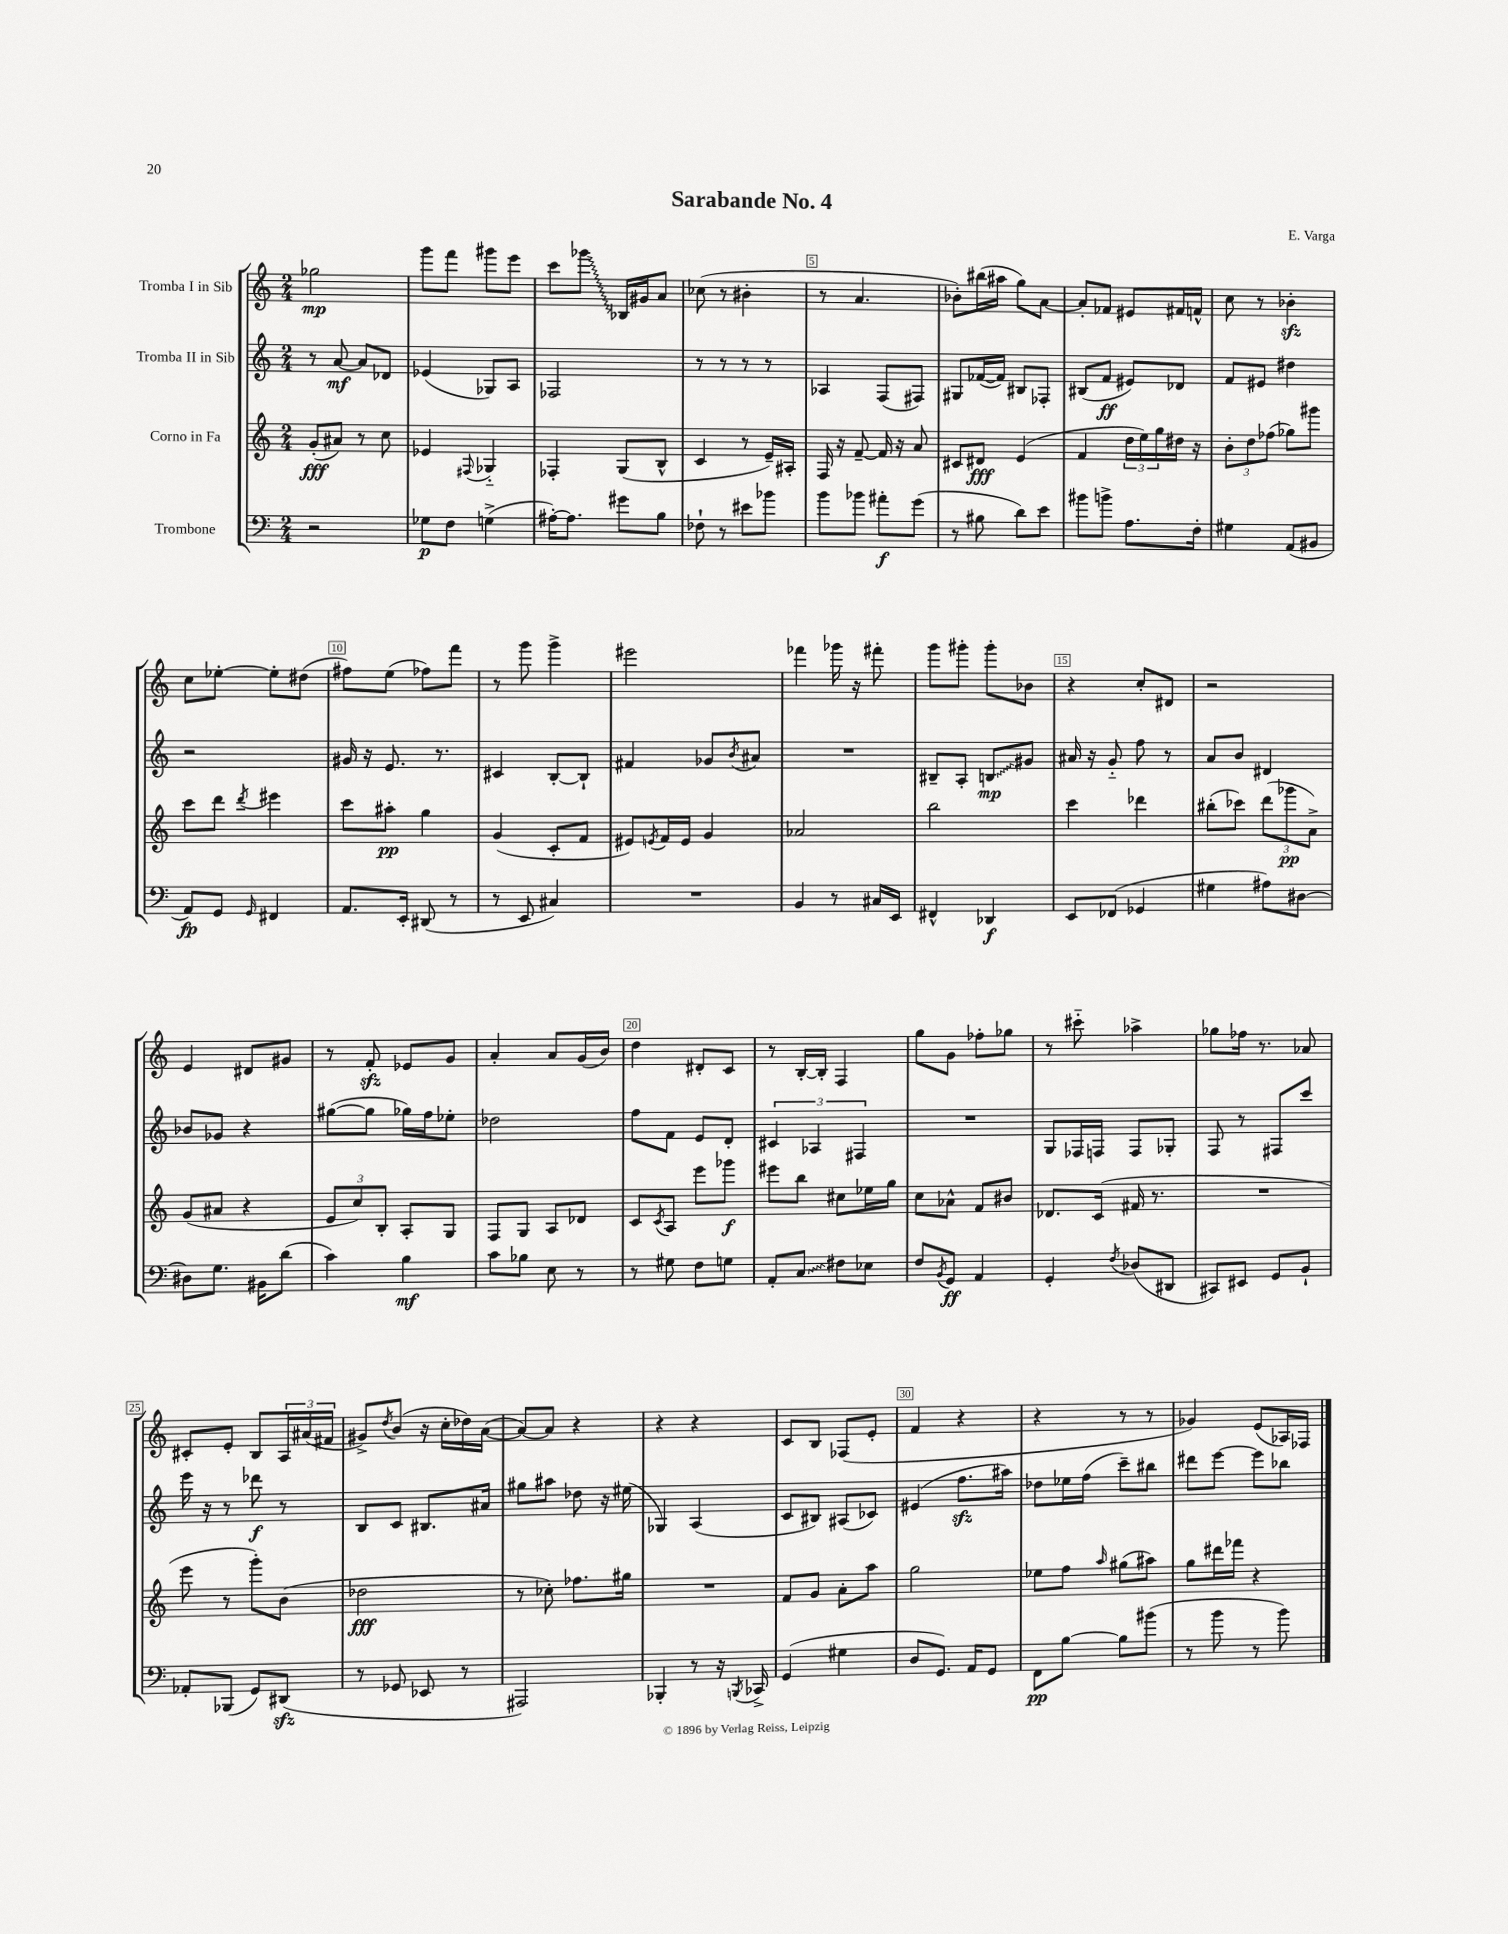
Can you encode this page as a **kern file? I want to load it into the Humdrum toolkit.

**kern	**kern	**kern	**kern
*staff4	*staff3	*staff2	*staff1
*clefF4	*clefG2	*clefG2	*clefG2
*k[]	*k[]	*k[]	*k[]
*M2/4	*M2/4	*M2/4	*M2/4
2r	(8g'/L	8r	2gg-\
.	8a#/J)	[8a/	.
.	8r	8a/]L	.
.	8cc\	8d-/J	.
=	=	=	=
8G-\L	4e-/	(4e-/	8ggg\L
8F\J	.	.	8fff\J
.	8qqF#/	.	.
(4G^\	4G-'~/	8G-/L)	8ggg#\L
.	.	8A/J	8eee\J
=	=	=	=
[16A#'\LK)	4F-'/	2F-/	8ccc\L
8.A#\]J	.	.	.
.	.	.	8ggg-\J
8g#\L	(8G/L	.	16B-/LL
.	.	.	16g#/J
8B\J	8B^^/J	.	8a/J
=	=	=	=
8F-`\	4c/	8r	(8cc-\
8r	.	8r	8r
8e#\L	8r	8r	4b#'\
8b-\J	16e~/LL)	8r	.
.	16A#'/JJ	.	.
=	=	=	=
8b\L	16F/	4A-/	8r
.	16r	.	.
8b-\J	[8f~/	.	4.a/
8a#'\L	16f/]	(8F/L	.
.	16r	.	.
(8g\J	8a/	8F#/J)	.
=	=	=	=
8r	8c#/L	8G#/L	8b-'\L)
8B#\	8d#/J	([16f-/L	(16bb#\L
.	.	16f-/]JJ)	16aa#\JJ
8d\L)	(4e/	8B#/L	8gg\L)
8e\J	.	8F-'/J	[8a\J
=	=	=	=
8b#\L	4f/	(8B#/L	8a'/]L
8b^\J	.	8f/J	8f-/J
8.A\L	24dd\LL	8e#/L)	8e#/L
.	24ee\)	.	.
.	24gg\	.	.
.	16dd#\JJ	8d-/J	16f#/L
16F'\Jk	16r	.	16f^^/JJ
=	=	=	=
4G#\	12b'\L	8f/L	8cc\
.	12dd\	.	.
.	.	8e#/J	8r
.	(12ff-\J	.	.
(8AA/L	8gg-\L)	4dd#\	4b-'\
8BB#/J	8ggg#\J	.	.
=	=	=	=
8AA/L)	8ccc\L	2r	8cc\L
8GG/J	8ddd\J	.	[8ee-'\J
16qqGG/	8qddd/	.	.
4FF#/	4eee#\	.	8ee-'\]L
.	.	.	(8dd#\J
=	=	=	=
8.AA/L	8ccc\L	16g#/	8ff#\L)
.	.	16r	.
.	8aa#'\J	8.e/	(8ee\J
16EE'/Jk	.	.	.
(8DD#/	4gg\	.	8ff-\L)
.	.	8.r	.
8r	.	.	8fff\J
=	=	=	=
8r	(4g/	4c#/	8r
8EE/	.	.	8ggg\
4C#/)	8c'/L	[8B'/L	4ggg^\
.	8f/J	8B`/]J	.
=	=	=	=
2r	8e#/L)	4f#/	2eee#\
.	8qe/	.	.
.	16f/L	.	.
.	16e/JJ	.	.
.	4g/	8g-/L	.
.	.	8qb/	.
.	.	8a#/J	.
=	=	=	=
4BB/	2a-/	2r	4fff-\
8r	.	.	16ggg-\
.	.	.	16r
16C#/LL	.	.	8fff#'\
16EE/JJ	.	.	.
=	=	=	=
4FF#^^/	2bb\	8B#~/L	8ggg\L
.	.	8A'/J	8ggg#'\J
4DD-/	.	8B/L	8ggg#'\L
.	.	8g#/J	8b-\J
=	=	=	=
8EE/L	4ccc\	16a#/	4r
.	.	16r	.
(8FF-/J	.	8g'~/	.
4GG-/	4ddd-\	8ff\	8cc'/L
.	.	8r	8d#/J
=	=	=	=
4G#\	(8bb#'\L	8a/L	2r
.	8ccc-\J)	8b/J	.
8A#\L)	(12ddd\L	4d#/	.
.	12ggg-\	.	.
[8D#\J	.	.	.
.	12a^\J)	.	.
=	=	=	=
8D#\]L	(8g/L	8b-/L	4e/
8.G\J	8a#/J	8g-/J	.
.	4r	4r	8d#/L
16BB#\LK	.	.	.
(8d\J	.	.	8g#/J
=	=	=	=
4c\)	12e/L	([8gg#\L	8r
.	12cc/)	.	.
.	.	8gg#\]J	8f'/
.	12B'/J	.	.
4B\	8A'/L	16gg-\LL)	8e-/L
.	.	16ff\J	.
.	8G/J	8ee-'\J	8g/J
=	=	=	=
8c\L	8F/L	2dd-\	4a'/
8B-\J	8G/J	.	.
8E\	8A/L	.	8a/L
8r	8d-/J	.	(16g/L
.	.	.	16b/JJ)
=	=	=	=
8r	8c/L	8ff\L	4dd\
.	8qc/	.	.
8G#\	8A/J	8f\J	.
8F\L	8eee\L	8e/L	8d#'/L
8G\J	8ggg-\J	8d'/J	8c/J
=	=	=	=
8AA'/L	8eee#\L	6c#/	8r
8C/J	8bb\J	.	[16B'/LL
.	.	6A-/	.
.	.	.	16B'/]JJ
8F#\L	8cc#\L	.	4F/
.	.	6F#/	.
8E-\J	16ee-\L	.	.
.	16gg\JJ	.	.
=	=	=	=
8F/L	8cc\L	2r	8gg\L
8qBB/	.	.	.
8GG/J	8a-^^\J	.	8g\J
4AA/	8f/L	.	8ff-'\L
.	8b#/J	.	8gg-\J
=	=	=	=
4GG'/	8.d-/L	8G/L	8r
.	.	16F-/L	8ccc#'~\
.	(16c/Jk	16F/JJ	.
8qF/	.	.	.
(8D-/L	16f#/	8F/L	4aa-^\
.	8.r	.	.
8DD#/J	.	8G-'/J	.
=	=	=	=
8CC#/L)	2r	8F/	8gg-\L
8EE#/J	.	8r	16ff-\Jk
.	.	.	8.r
8GG/L	.	8F#/L	.
8BB`/J	.	8ccc/J	8a-/
=	=	=	=
8AA-'/L	8eee\	16eee\	8c#'/L
.	.	16r	.
(8BBB-/J	8r	8r	8e'/J
8GG/L)	8ggg'\L)	8ddd-\	8B/L
(8DD#/J	(8b\J	8r	24A/L
.	.	.	(24a#/
.	.	.	24f#/JJ
=	=	=	=
8r	2dd-\	8B/L	8g#^/L)
.	.	.	8qdd/
8GG-/	.	8c/J	(8b/J
8EE-/	.	8.B#/L	16r
.	.	.	16cc'\LL
8r	.	.	16dd-\)
.	.	16a#/Jk	([16a\JJ
=	=	=	=
2AAA#/)	8r	8gg#\L	8a/_L)
.	8cc-'\)	8aa#\J	8a/]J
.	8.ff-\L	8dd-\	4r
.	.	16r	.
.	16gg#\Jk	(16ee#\	.
=	=	=	=
4BBB-'/	2r	4G-/)	4r
8r	.	(4A/	4r
16r	.	.	.
8qBBB/	.	.	.
16CC-^/	.	.	.
=	=	=	=
(4GG/	8f/L	8c/L	8c/L
.	8g/J	8B#/J)	8B/J
4G#\	8a'\L	(8A#/L	(8F-/L
.	8aa\J	8c-/J)	8e'/J
=	=	=	=
8D/L	2gg\	(4e#/	4f/
8.GG/J)	.	.	.
.	.	8.ff\L	4r
16AA/LK	.	.	.
8GG/J	.	.	.
.	.	16aa#\Jk)	.
=	=	=	=
8FF\L	8ee-\L	8dd-\L	4r
[8B\J	8ff\J	16ee-\L	.
.	.	(16ff\JJ	.
.	16qqaa/	.	.
8B\]L	(8gg#\L	8ccc~\L)	8r
(8b#\J	8aa#\J)	8bb#\J	8r
=	=	=	=
8r	8gg\L	8ddd#\L	4g-/)
8b\	16ddd#\L	[8eee\J	.
.	16fff-\JJ	.	.
8r	4r	8eee\]L	(8e/L
8b\)	.	8bb-\J	16A-/L)
.	.	.	16F-/JJ
==	==	==	==
*-	*-	*-	*-
